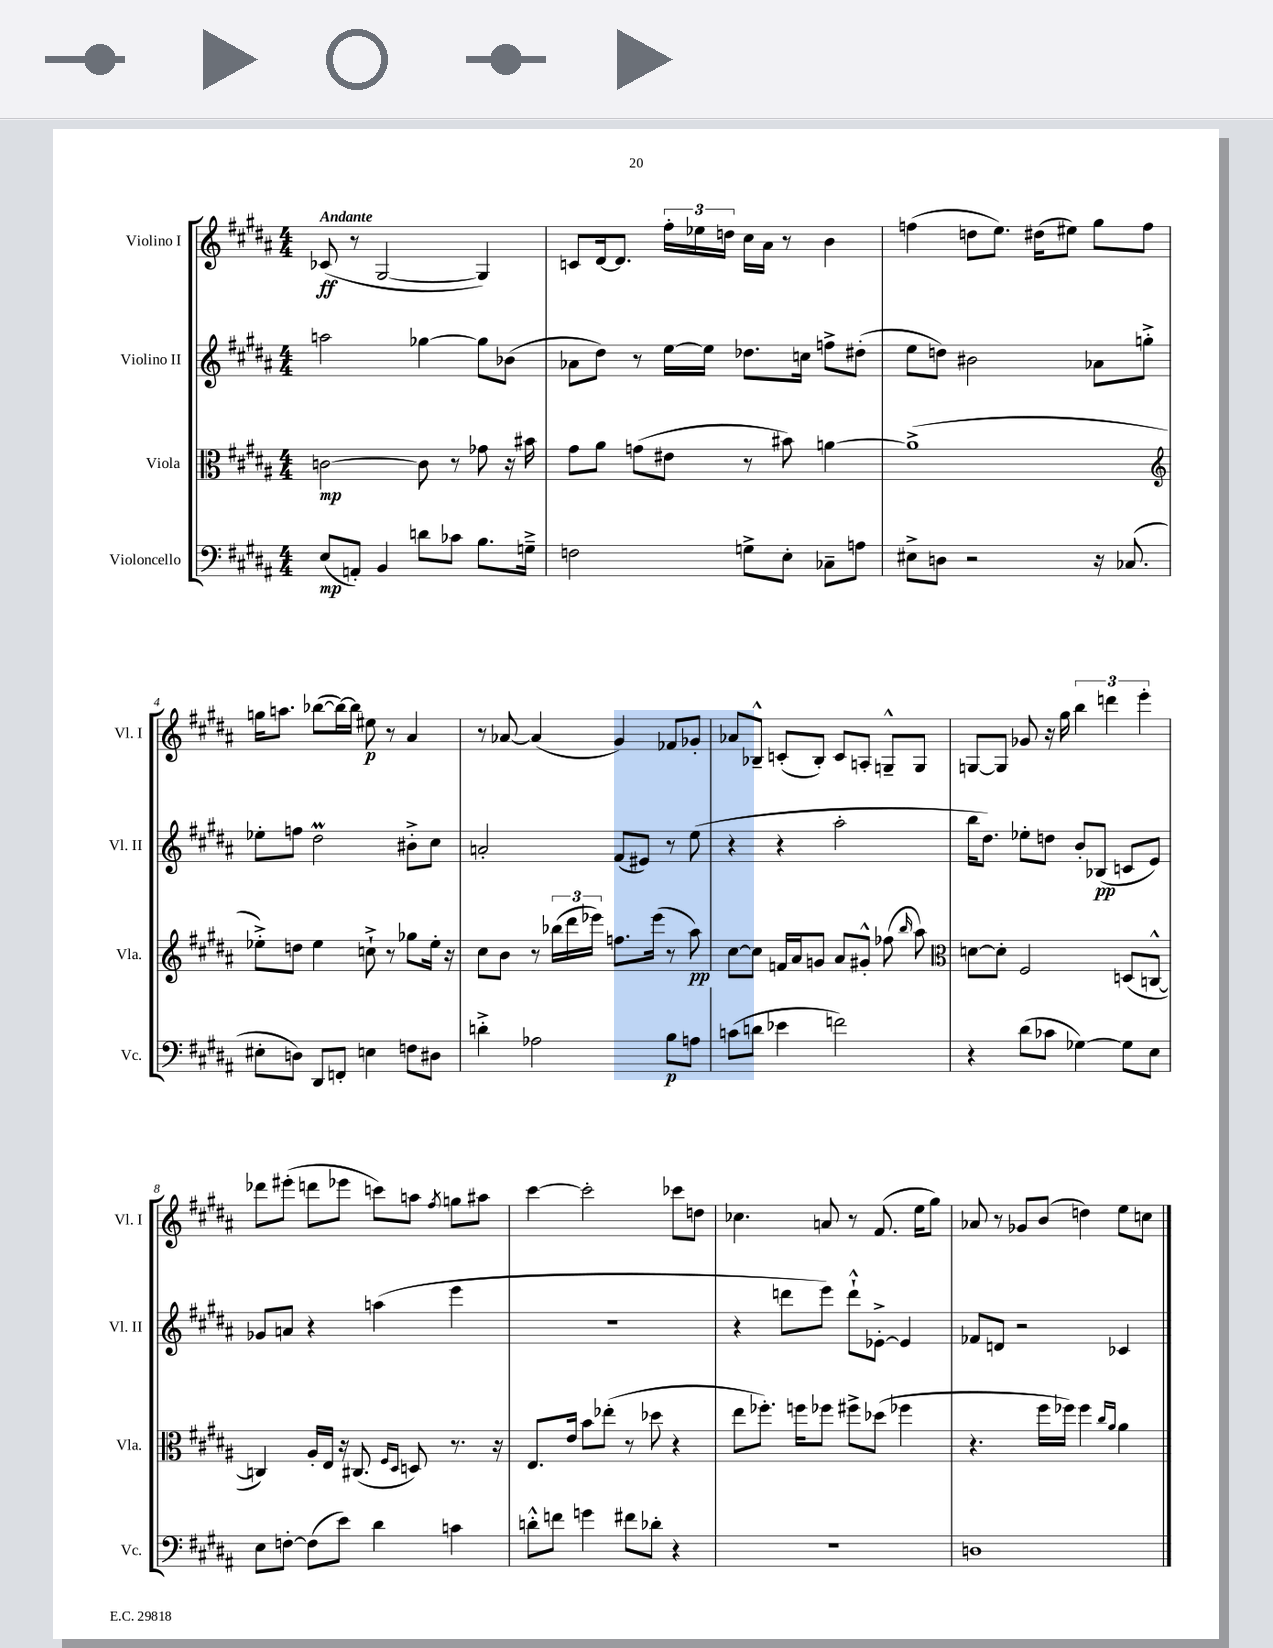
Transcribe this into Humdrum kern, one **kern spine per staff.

**kern	**kern	**kern	**kern
*staff4	*staff3	*staff2	*staff1
*clefF4	*clefC3	*clefG2	*clefG2
*k[f#c#g#d#a#]	*k[f#c#g#d#a#]	*k[f#c#g#d#a#]	*k[f#c#g#d#a#]
*M4/4	*M4/4	*M4/4	*M4/4
(8E	[2c	2aa	(8c-
8AA')	.	.	8r
4BB	.	.	[2G#
8d	8c]	[4gg-	.
8c-	8r	.	.
8.B	8g-	8gg-]	4G#])
.	16r	(8b-	.
16G~^	16b#	.	.
=	=	=	=
2F	8g#	8a-	8c
.	8a#	8dd#)	[16d#
.	.	.	8.d#]
.	(8g	8r	.
.	8e#	[16ee	24ff#'
.	.	.	24ee-
.	.	16ee]	.
.	.	.	24dd
8G^	8r	8.dd-	16cc#
.	.	.	16a#
8E'	8b#)	.	8r
.	.	16cc	.
8C-~	[4a	8ff^	4b
8A	.	(8dd#'	.
=	=	=	=
8E#^	(1a^]	8ee	(4ff
8D	.	8dd)	.
2r	.	2b#	8dd
.	.	.	8.ee)
.	.	.	(16dd#
.	.	.	8ee#)
16r	.	8a-	8gg#
(8.C-	.	.	.
.	.	8gg'^	8ff
=	=	=	=
*	*clefG2	*	*
8E#'	8ee-'^)	8ee-'	16gg
.	.	.	8.aa
8D)	8dd	8ff	.
8DD#	4ee-	2dd#	([8bb-
8FF'	.	.	16bb-_)
.	.	.	16bb-]
4E	8cc`^	.	8ee#
.	8r	.	8r
8F	8gg-	8b#'^	4a#
8D#	16ee-'	8cc#	.
.	16r	.	.
=	=	=	=
4d'^	8cc#	2a'	8r
.	8b	.	[8a-
2A-	8r	.	(4a-]
.	(24bb-	.	.
.	24ddd#	.	.
.	24eee-)	.	.
.	8.ff	(8f#	4g#)
.	.	8e#)	.
.	(16eee-	.	.
8B	8r	8r	8f-
8A	8aa#)	(8ee	8g-'
=	=	=	=
(8c	[8cc#	4r	8a-
8d	8cc#]	.	8B-~^^
4e-	16f	4r	(8c'
.	16a#	.	.
.	8g	.	8B-')
2f)	8a#	2aa#'	8c
.	8g#'^^	.	8A'
.	(8ff-	.	8G~^^
.	16qqbb	.	.
.	8aa#)	.	8G
=	=	=	=
*	*clefC3	*	*
4r	[8d	16bb	[8G
.	.	8.dd#)	.
.	8d']	.	8G]
(8d#	2F#	8ee-'	8g-
8c-	.	8dd	16r
.	.	.	16gg#
[4G-)	.	8b'	6bb
.	.	(8B-	.
.	.	.	6ddd
8G-]	(8D	8c	.
.	.	.	6eee'
8E	[8C^^	8e)	.
=	=	=	=
8E	4C])	8g-	8ddd-
[8F'	.	8a	(8eee#'
(8F]	16A#'	4r	8ddd
.	16E	.	.
8e)	16r	.	8eee-
.	(8.C#	.	.
4d#	.	(4aa	8ccc)
.	16qqF#	.	.
.	16qqD#	.	.
.	8D)	.	8aa
.	.	.	8qff#
4c	8.r	4eee	8gg
.	.	.	8aa#
.	16r	.	.
=	=	=	=
8d'^^	8.E	1r	[4ccc#
8f	.	.	.
.	16e	.	.
4g	8b	.	2ccc#']
.	(8ee-'	.	.
8f#	8r	.	.
8d-'	8dd-	.	.
4r	4r	.	8ccc-
.	.	.	8dd
=	=	=	=
1r	8ee	4r	4.cc-
.	8.ff-')	.	.
.	.	8ddd	.
.	16ff	.	.
.	8ff-	8eee)	8a
.	8ff#^	8ddd`^^	8r
.	(8dd-	[8e-'^	(8.f#
.	4ff-	4e-]	.
.	.	.	16ee
.	.	.	8gg#)
=	=	=	=
1D	4.r	8f-	8a-
.	.	8d	8r
.	.	2r	8g-
.	16ff#	.	(8b
.	16ff-)	.	.
.	4ff-	.	4dd)
.	16qqcc#	.	.
.	16qqa#	.	.
.	4a#	4c-	8ee
.	.	.	8cc
==	==	==	==
*-	*-	*-	*-
